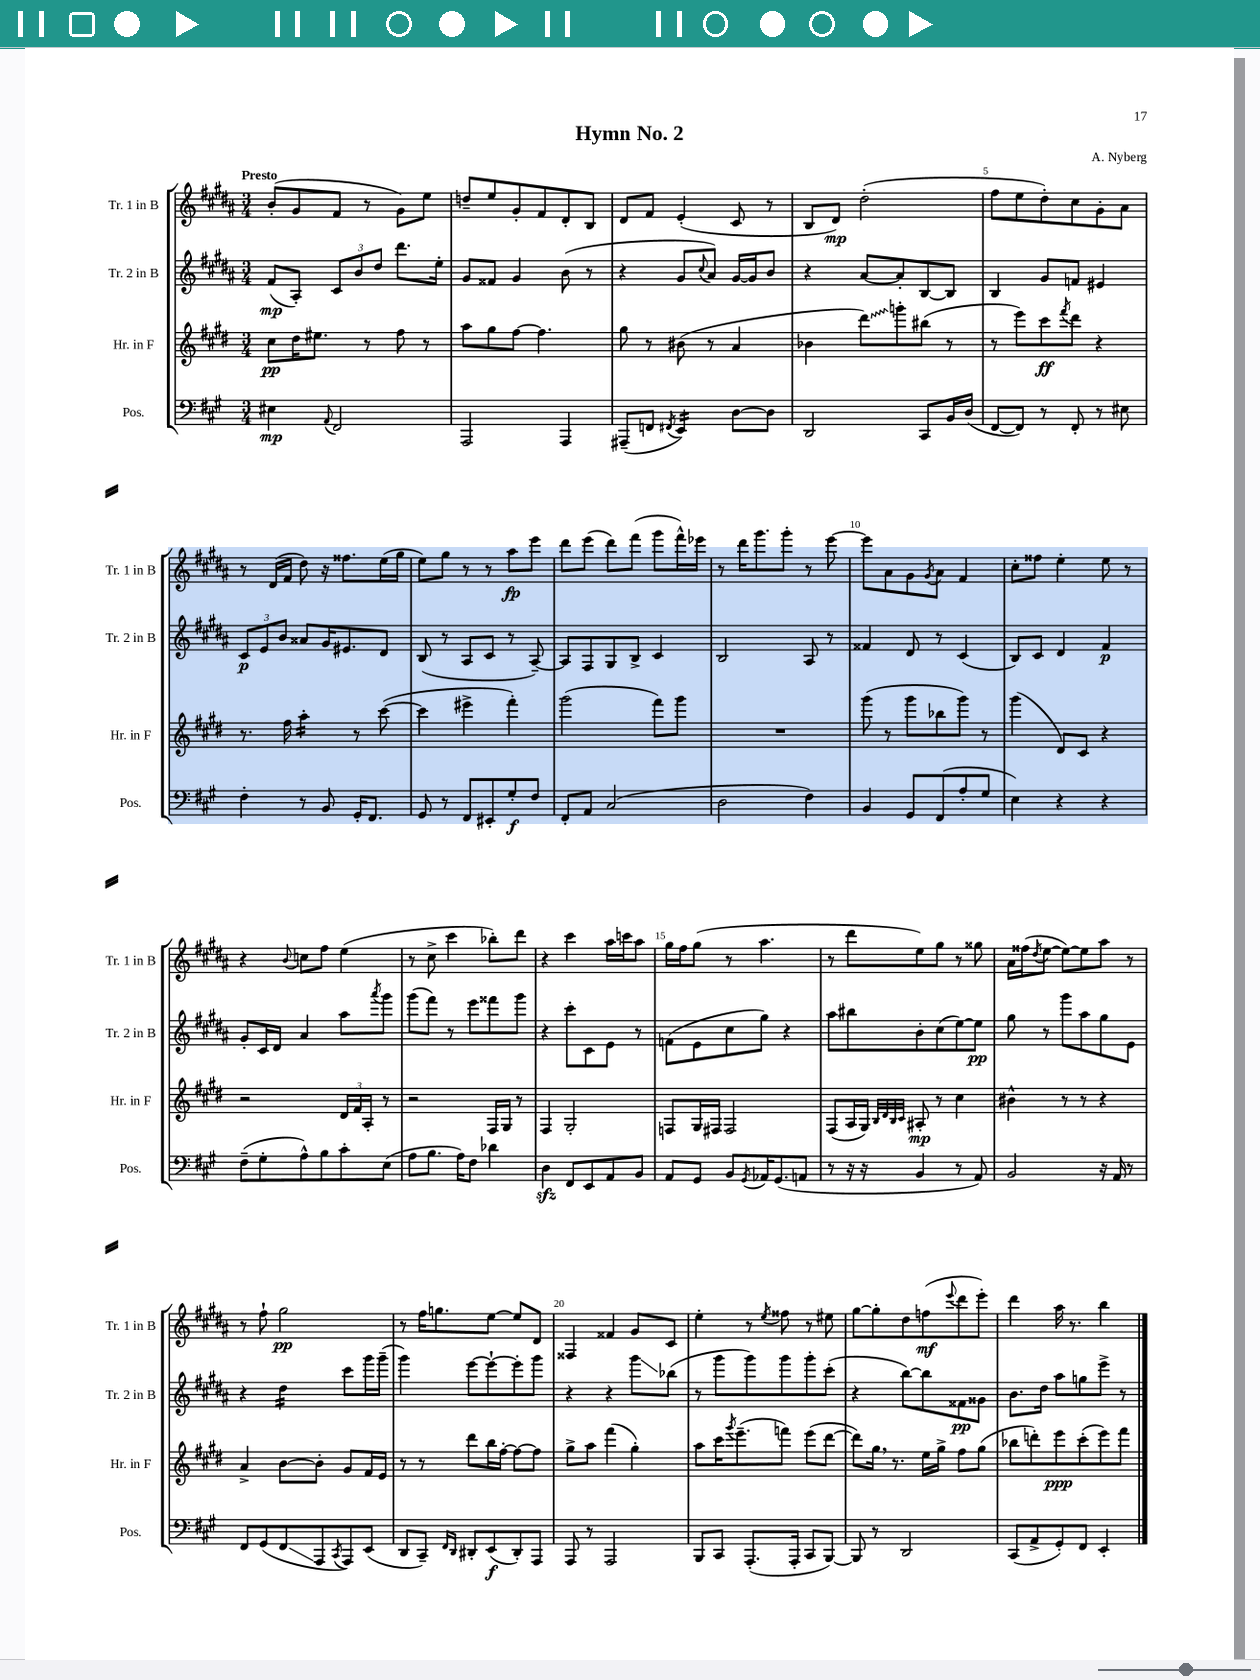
\header { title = "Hymn No. 2" composer = "A. Nyberg" }
<<
\new StaffGroup <<
\new Staff = "s0" \with { instrumentName = "Tr. 1 in B" shortInstrumentName = "Tr. 1 in B" } {
    \clef treble \key b \major \numericTimeSignature \time 3/4 \tempo "Presto"
    b'8-.( gis'8 fis'8 r8 gis'8) e''8 |
    d''8-- e''8 gis'8-. fis'8 dis'8-. b8 |
    dis'8 fis'8 e'4-.( cis'8 r8 |
    b8 dis'8\mp) dis''2-.( |
    fis''8 e''8 dis''8-.) cis''8 gis'8-. ais'8 |
    r8 dis'16( fis'16 dis''8) r16 fisis''8. e''16( gis''16 |
    e''8) gis''8 r8 r8 ais''8\fp e'''8 |
    dis'''8 e'''8( dis'''8) fis'''8( gis'''8 fis'''16-^) ees'''16 |
    r8 dis'''16 gis'''8. gis'''8-. r8 e'''8~ |
    e'''8 ais'8 gis'8 \acciaccatura { gis'8 } ais'8 fis'4 |
    cis''8-. fisis''8 e''4-. e''8 r8 |
    r4 \appoggiatura { b'8 } c''8 fis''8 e''4( |
    r8 cis''8-> cis'''4 bes''8-.) dis'''8 |
    r4 cis'''4 ais''16 c'''16 ais''8 |
    gis''16 fis''16 gis''8( r8 ais''4. |
    r8 dis'''8 e''8) gis''8 r8 gisis''8 |
    ais'16 fisis''16( \acciaccatura { dis''8 } e''8~ e''8~) e''8 ais''8 r8 |
    r8 fis''8-! gis''2\pp |
    r8 fis''16 g''8. e''8~ e''8 dis'8 |
    fisis4 fisis'4 gis'8 cis'8 |
    e''4-. r8 \acciaccatura { e''8 } fisis''8 r8 eis''8 |
    gis''8~ gis''8-. dis''8 f''8\mf( \appoggiatura { e'''8 } dis'''8 e'''8-.) |
    dis'''4 ais''16 r8. b''4 \bar "|." |
}
\new Staff = "s1" \with { instrumentName = "Tr. 2 in B" shortInstrumentName = "Tr. 2 in B" } {
    \clef treble \key b \major \numericTimeSignature \time 3/4
    fis'8\mp( ais8-.) \tuplet 3/2 { cis'8 b'8 dis''8 } dis'''8. e''16-. |
    gis'8 fisis'8 gis'4 b'8( r8 |
    r4 gis'8 \appoggiatura { cis''8 } ais'8) gis'16~ gis'16 b'8 |
    r4 ais'8~ ais'8-. b8~ b8 |
    b4 gis'8 f'8 eis'4 |
    \tuplet 3/2 { cis'8\p e'8 b'8 } aisis'8 gis'16 eis'8. dis'8 |
    b8( r8 ais8 cis'8 r8 ais8~--) |
    ais8 fis8 gis8 b8-> cis'4 |
    b2 ais8 r8 |
    fisis'4 dis'8 r8 cis'4( |
    b8) cis'8 dis'4 fis'4\p |
    gis'8-. cis'16 dis'16 ais'4 ais''8 \acciaccatura { ais'''8 } gis'''8 |
    gis'''8( fis'''8) r8 e'''8 fisis'''8 gis'''8 |
    r4 cis'''8-. cis'8 e'8 r8 |
    f'8( e'8 cis''8 gis''8) r4 |
    ais''8 bis''8 b'8-. cis''8( e''8~) e''8\pp |
    gis''8 r8 gis'''8 ais''8 gis''8 e'8 |
    r4 dis''4:16 cis'''8 gis'''16 gis'''16--( |
    gis'''4) e'''8~ e'''8~-! e'''8-. gis'''8 |
    r4 r4 gis'''8\glissando bes''8( |
    r8 gis'''8 gis'''8) gis'''8 gis'''8-. cis'''8-.( |
    r4 b''8~) b''8 fisis'8\pp gisis'8 |
    b'8. dis''16 ais''8 g''8 e'''8-> r8 \bar "|." |
}
\new Staff = "s2" \with { instrumentName = "Hr. in F" shortInstrumentName = "Hr. in F" } {
    \clef treble \key e \major \numericTimeSignature \time 3/4
    cis''8\pp dis''16 eis''8. r8 fis''8 r8 |
    a''8 gis''8 fis''8~ fis''4. |
    gis''8 r8 bis'8( r8 a'4 |
    bes'4 \once \override Glissando.style = #'zigzag dis'''8\glissando) g'''8-. bis''8( r8 |
    r8 e'''8) cis'''8\ff \acciaccatura { fis'''8 } dis'''8 r4 |
    r8. fis''16 a''4:16-. r8 cis'''8~( |
    cis'''4 eis'''4-> fis'''4-.) |
    gis'''2( fis'''8) gis'''8 |
    R2. |
    gis'''8( r8 gis'''8 bes''8 gis'''8) r8 |
    gis'''4( dis'8) cis'8 r4 |
    r2 \tuplet 3/2 { dis'16 fis'16 a16-. } r8 |
    r2 fis16 gis16 r8 |
    fis4 gis2-. |
    f8 gis16 fis16 fis2 |
    fis8( a16 gis16) \grace { b32 dis'32 b32 cis'32 } ais8-.\mp r8 cis''4 |
    bis'4-^ r8 r8 r4 |
    a'4-> b'8~ b'8-. gis'8 fis'16 e'16 |
    r8 r8 dis'''8 b''16 fis''16~-. fis''8~ fis''8 |
    gis''8-> a''8 fis'''4( gis''4-.) |
    a''8 cis'''16 \acciaccatura { gis'''8 } e'''8.--( f'''8) e'''8( dis'''8~ |
    dis'''8) gis''16 \breathe r8. e''16 gis''16-> fis''8 gis''8( |
    bes''8 d'''8-.) e'''8\ppp cis'''8-.( e'''8) fis'''8 \bar "|." |
}
\new Staff = "s3" \with { instrumentName = "Pos." shortInstrumentName = "Pos." } {
    \clef bass \key a \major \numericTimeSignature \time 3/4
    eis4\mp \appoggiatura { a,8 } fis,2 |
    a,,2 a,,4 |
    ais,,8--( f,8 \acciaccatura { fis,8 } e,4:16) d8~ d8 |
    d,2 cis,8 b,16 d16( |
    fis,8~ fis,8) r8 fis,8-. r8 eis8 |
    fis4-. r8 b,8 gis,16-. fis,8. |
    gis,8 r8 fis,8 eis,8-. gis8-.\f fis8 |
    fis,8-. a,8 cis2( |
    d2 fis4) |
    b,4 gis,8 fis,8( a8-. gis8 |
    e4) r4 r4 |
    fis8--( gis8-. a8-^) b8 cis'8-. e8( |
    a8 b8. a16) fis8 des'4 |
    d4\sfz fis,8 e,8 a,8 b,8 |
    a,8 gis,8 b,8 \acciaccatura { gis,8 } aes,16 gis,8.( a,8 |
    r8 r16 r16 b,4 r8 a,8) |
    b,2 r16 a,16 r8 |
    fis,8 gis,8( fis,8\glissando a,,8 \acciaccatura { cis,8 } a,,8) e,8( |
    d,8 cis,8--) \grace { fis,16 d,16 } dis,8-. e,8\f( dis,8-.) a,,8 |
    a,,8 r8 a,,2 |
    b,,8 cis,8 a,,8.-.( a,,16-. cis,8 b,,8~) |
    b,,8 r8 d,2 |
    cis,8( a,8-> gis,8-.) fis,8 e,4-. \bar "|." |
}
>>
>>
\layout { \context { \Score \override BarNumber.break-visibility = ##(#f #t #t) barNumberVisibility = #(every-nth-bar-number-visible 5) } }
